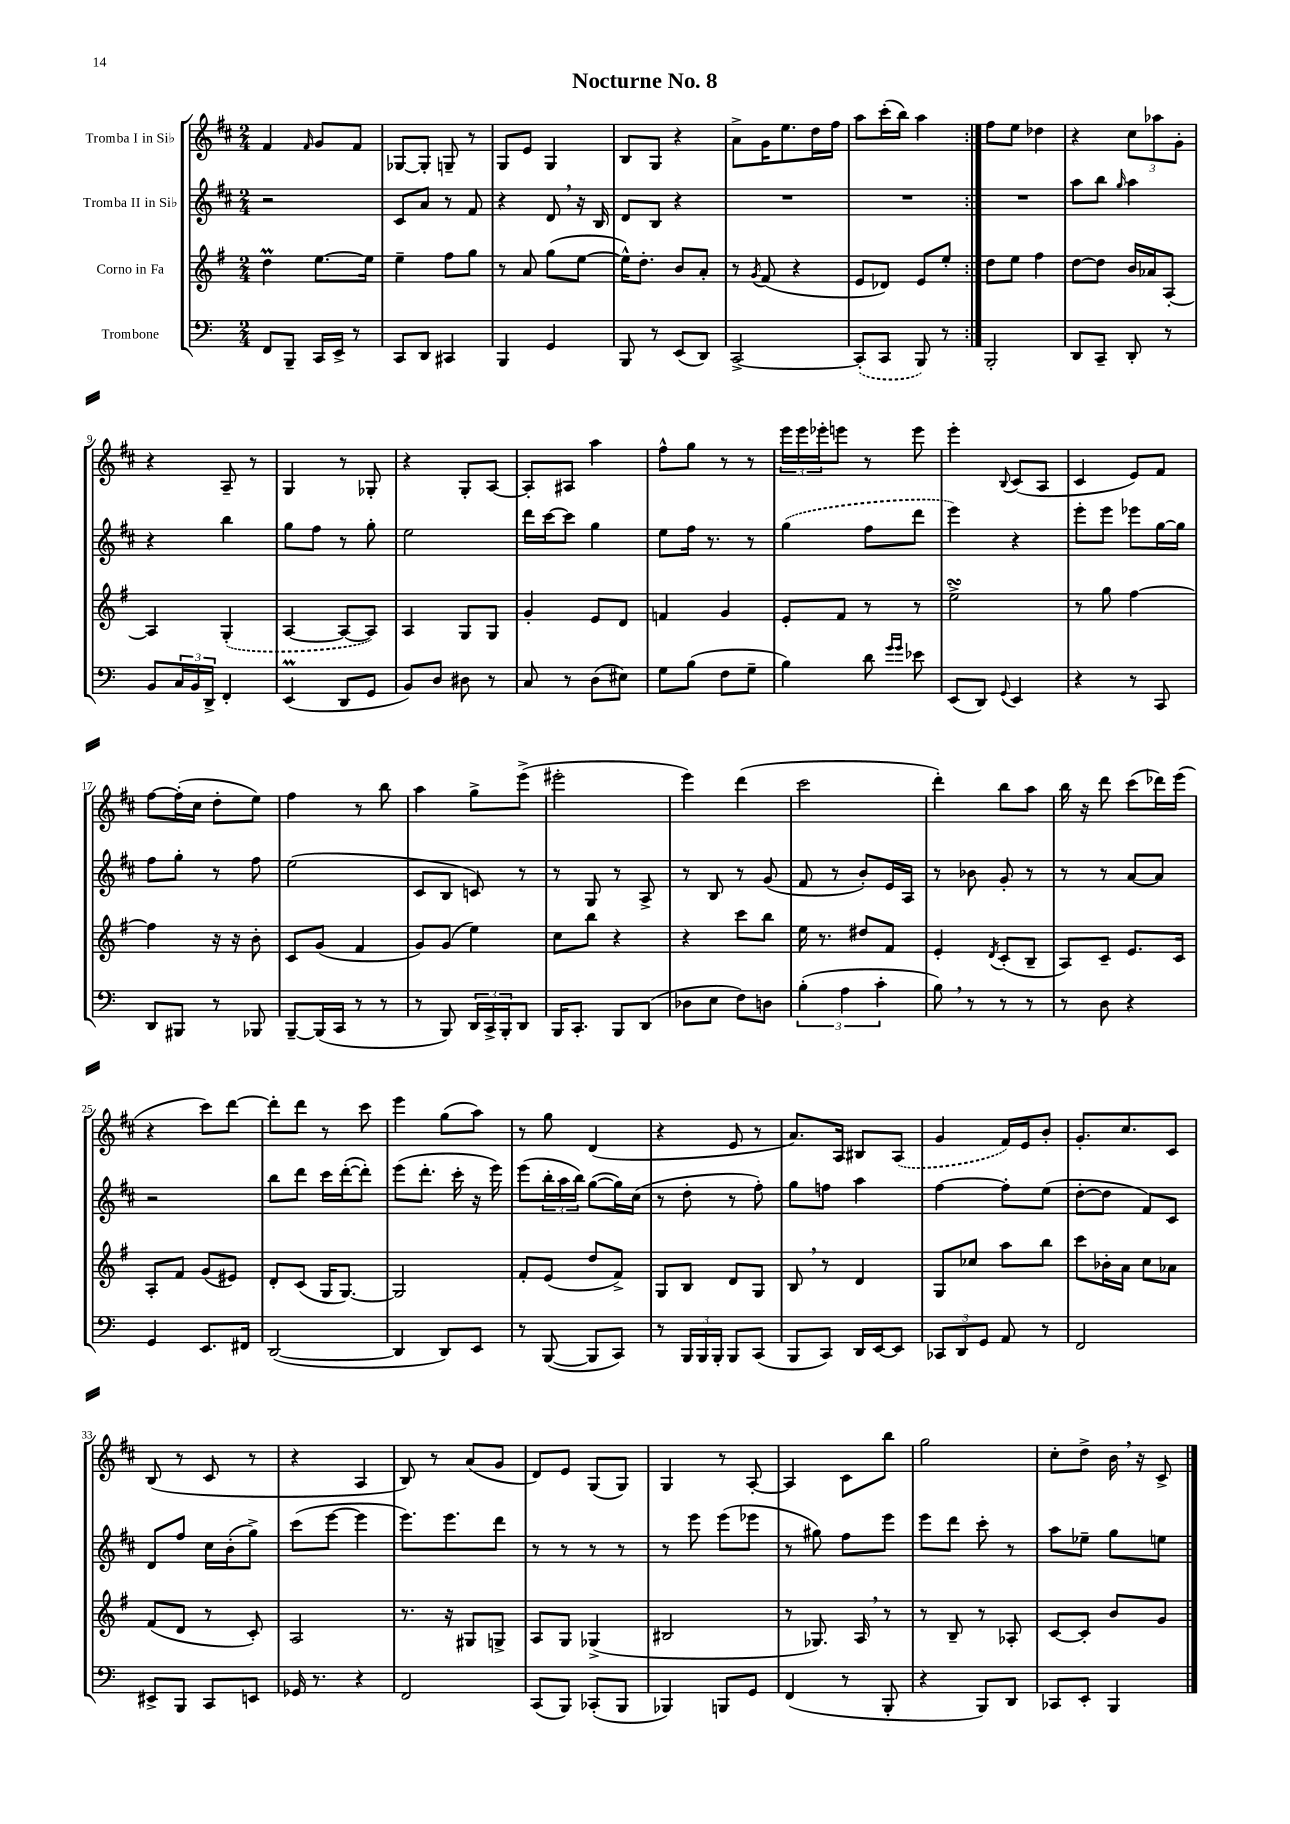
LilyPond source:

\header { title = "Nocturne No. 8" }
<<
\new StaffGroup <<
\new Staff = "s0" \with { instrumentName = "Tromba I in Sib" } {
    \clef treble \key d \major \numericTimeSignature \time 2/4
    \repeat volta 2 { fis'4 \grace { fis'16 } g'8 fis'8 |
    ges8~ ges8-. g8-- r8 |
    g8 e'8 g4 |
    b8 g8 r4 |
    a'8-> g'16 e''8. d''16 fis''16 |
    a''8 cis'''16-.( b''16) a''4 | }
    fis''8 e''8 des''4 |
    r4 \tuplet 3/2 { cis''8 aes''8 g'8-. } |
    r4 a8-- r8 |
    g4 r8 ges8-. |
    r4 g8-. a8~ |
    a8-. ais8 a''4 |
    fis''8-^ g''8 r8 r8 |
    \tuplet 3/2 { e'''16 e'''16 ees'''16-. } e'''8 r8 e'''8 |
    e'''4-. \appoggiatura { b8 } cis'8( a8 |
    cis'4 e'8) fis'8 |
    fis''8~ fis''16-.( cis''16 d''8-. e''8) |
    fis''4 r8 b''8 |
    a''4 g''8-> e'''8->( |
    eis'''2-. |
    e'''4) d'''4( |
    cis'''2 |
    d'''4-.) b''8 a''8 |
    b''16 r16 d'''8 cis'''8( des'''16) e'''16( |
    r4 cis'''8) d'''8~ |
    d'''8-. d'''8 r8 cis'''8 |
    e'''4 g''8( a''8) |
    r8 g''8 d'4( |
    r4 e'8 r8 |
    a'8.) a16 bis8 \once \slurDashed a8( |
    g'4 fis'16) e'16 b'8-. |
    g'8.-. cis''8. cis'8 |
    b8( r8 cis'8 r8 |
    r4 a4 |
    b8) r8 a'8( g'8 |
    d'8) e'8 g8( g8) |
    g4 r8 a8~-. |
    a4 cis'8 b''8 |
    g''2 |
    cis''8-. d''8-> b'16 \breathe r16 cis'8-> \bar "|." |
}
\new Staff = "s1" \with { instrumentName = "Tromba II in Sib" } {
    \clef treble \key d \major \numericTimeSignature \time 2/4
    \repeat volta 2 { r2 |
    cis'8 a'8 r8 fis'8 |
    r4 d'8 \breathe r16 b16 |
    d'8 b8 r4 |
    R2 |
    R2 | }
    R2 |
    a''8 b''8 \grace { g''16 } a''4 |
    r4 b''4 |
    g''8 fis''8 r8 g''8-. |
    e''2 |
    d'''16 cis'''16~ cis'''8 g''4 |
    e''8 fis''16 r8. r8 |
    \once \slurDashed g''4( fis''8 d'''8 |
    e'''4) r4 |
    e'''8-. e'''8 ees'''8 g''16~ g''16 |
    fis''8 g''8-. r8 fis''8 |
    e''2( |
    cis'8 b8 c'8) r8 |
    r8 g8 r8 a8-> |
    r8 b8 r8 g'8( |
    fis'8 r8 b'8-.) e'16 a16 |
    r8 bes'8 g'8-. r8 |
    r8 r8 a'8~ a'8 |
    r2 |
    b''8 d'''8 cis'''16 d'''16~-.( d'''8-.) |
    e'''8( d'''8.-. cis'''16-. r16 e'''16) |
    e'''8( \tuplet 3/2 { b''16-. a''16 b''16) } g''8~( g''16) cis''16( |
    r8 d''8-. r8 fis''8-.) |
    g''8 f''8 a''4 |
    fis''4~ fis''8-. e''8( |
    d''8~-. d''8 fis'8) cis'8 |
    d'8 fis''8 cis''16 b'16-.( g''8->) |
    cis'''8( e'''8~ e'''4 |
    e'''8.) e'''8. d'''8 |
    r8 r8 r8 r8 |
    r8 e'''8 e'''8( ees'''8 |
    r8 gis''8) fis''8 e'''8 |
    e'''8 d'''8 cis'''8-. r8 |
    a''8 ees''8-- g''8 e''8 \bar "|." |
}
\new Staff = "s2" \with { instrumentName = "Corno in Fa" } {
    \clef treble \key g \major \numericTimeSignature \time 2/4
    \repeat volta 2 { d''4\prall e''8.~ e''16 |
    e''4-- fis''8 g''8 |
    r8 a'8 g''8( e''8~ |
    e''16-^) d''8.-. b'8 a'8-. |
    r8 \acciaccatura { g'8 } fis'8( r4 |
    e'8 des'8) e'8 e''8-. | }
    d''8 e''8 fis''4 |
    d''8~ d''8 b'16 aes'16 a8~-. |
    a4 \once \slurDashed g4-.( |
    a4~ a8~ a8) |
    a4 g8 g8 |
    g'4-. e'8 d'8 |
    f'4 g'4 |
    e'8-. fis'8 r8 r8 |
    e''2->\turn |
    r8 g''8 fis''4~ |
    fis''4 r16 r16 b'8-. |
    c'8 g'8( fis'4 |
    g'8) g'8( e''4) |
    c''8 b''8 r4 |
    r4 c'''8 b''8 |
    e''16 r8. dis''8 fis'8 |
    e'4-. \acciaccatura { d'8 } c'8-.( b8-- |
    a8) c'8-- e'8. c'16 |
    a8-. fis'8 g'8( eis'8) |
    d'8-. c'8( g16 g8.~) |
    g2 |
    fis'8-. e'8( d''8 fis'8->) |
    g8 b8 d'8 g8 |
    b8 \breathe r8 d'4 |
    g8 ces''8 a''8 b''8 |
    c'''8 bes'16-. a'16 c''8 aes'8 |
    fis'8( d'8 r8 c'8-.) |
    a2 |
    r8. r16 gis8 g8-> |
    a8 g8 ges4->( |
    bis2 |
    r8 ges8.) a16 \breathe r8 |
    r8 b8-- r8 aes8-. |
    c'8~ c'8-. b'8 g'8 \bar "|." |
}
\new Staff = "s3" \with { instrumentName = "Trombone" } {
    \clef bass \key c \major \numericTimeSignature \time 2/4
    \repeat volta 2 { f,8 b,,8-- c,16 e,16-> r8 |
    c,8 d,8 cis,4 |
    b,,4 g,4 |
    b,,8 r8 e,8( d,8) |
    c,2~-> |
    \once \slurDashed c,8-.( c,8 b,,8) r8 | }
    b,,2-. |
    d,8 c,8-- d,8-. r8 |
    b,8 \tuplet 3/2 { c16 b,16 d,16-> } f,4-. |
    e,4\prall( d,8 g,8 |
    b,8) d8 dis8 r8 |
    c8 r8 d8( eis8) |
    g8 b8( f8 g8-- |
    b4) d'8 \grace { g'16 g'16 } ees'8 |
    e,8( d,8) \appoggiatura { g,8 } e,4 |
    r4 r8 c,8 |
    d,8 bis,,8 r8 bes,,8 |
    b,,8~-- b,,16( c,16 r8 r8 |
    r8 b,,8) \tuplet 3/2 { d,16 c,16-> b,,16-. } d,8 |
    b,,16 c,8.-. b,,8 d,8( |
    des8 e8 f8) d8 |
    \tuplet 3/2 { b4-.( a4 c'4-. } |
    b8) \breathe r8 r8 r8 |
    r8 d8 r4 |
    g,4 e,8. fis,16 |
    d,2~( |
    d,4 d,8) e,8 |
    r8 b,,8~( b,,8 c,8) |
    r8 \tuplet 3/2 { b,,16 b,,16 b,,16-. } b,,8 c,8( |
    b,,8 c,8) d,16 e,16~ e,8 |
    \tuplet 3/2 { ces,8 d,8 g,8 } a,8 r8 |
    f,2 |
    eis,8-> b,,8 c,8 e,8 |
    ges,16 r8. r4 |
    f,2 |
    c,8( b,,8) ces,8-.( b,,8 |
    bes,,4) b,,8 g,8 |
    f,4( r8 b,,8-. |
    r4 b,,8) d,8 |
    ces,8 e,8-. b,,4 \bar "|." |
}
>>
>>
